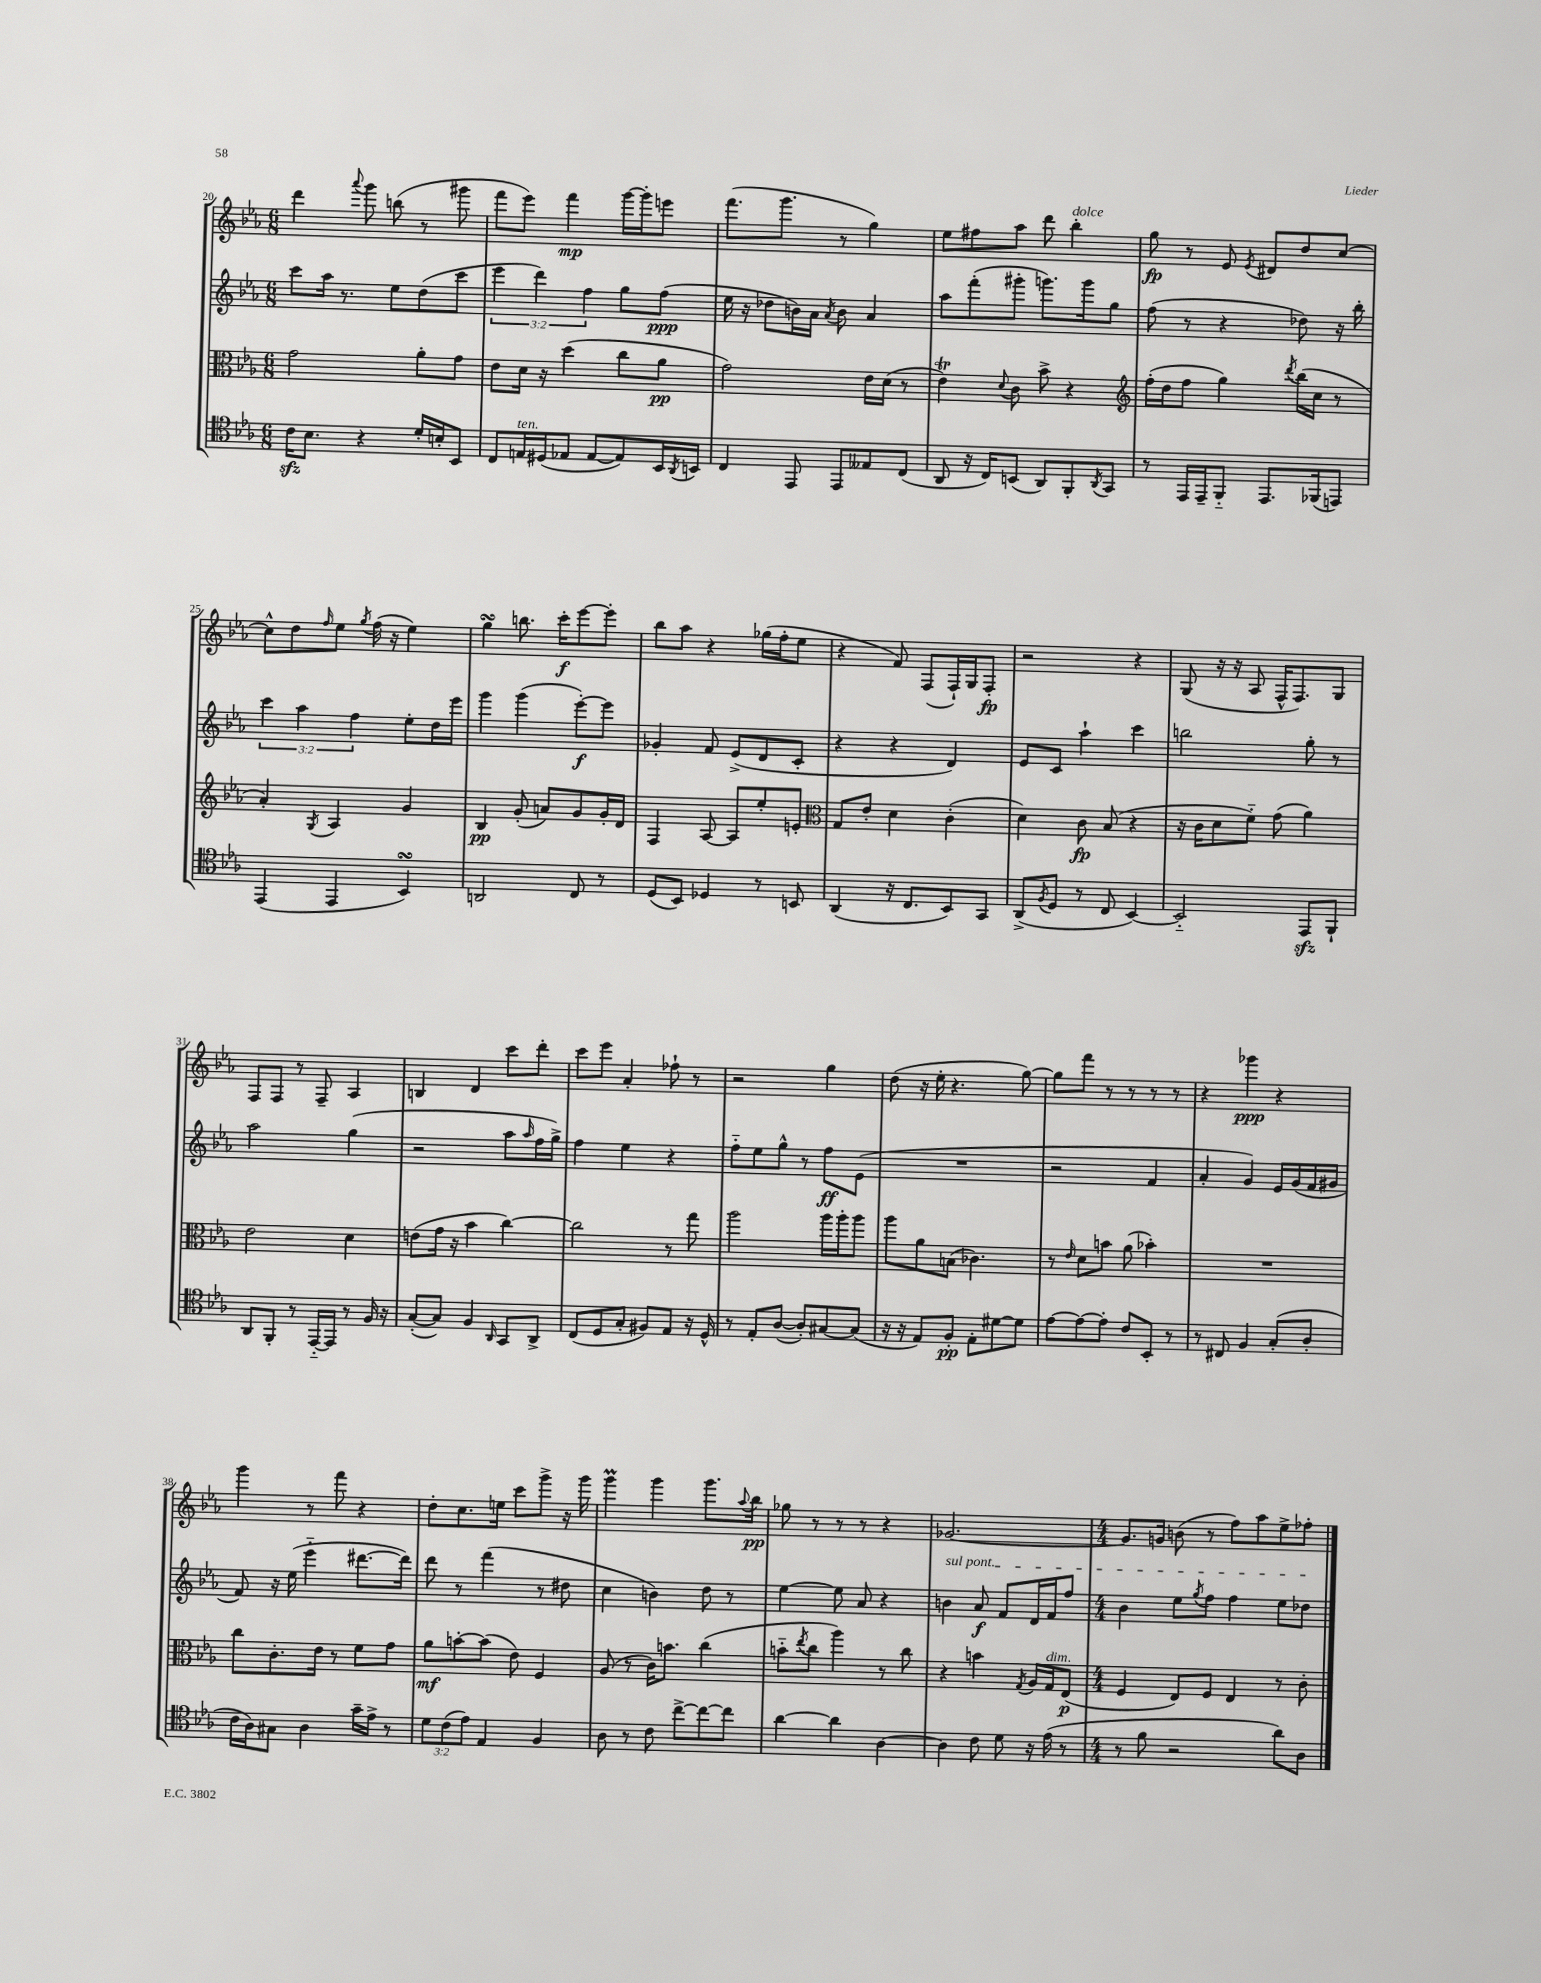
<<
\new StaffGroup <<
\new Staff = "s0" {
    \clef treble \key ees \major \numericTimeSignature \time 6/8
    d'''4 \appoggiatura { aes'''8 } g'''8 b''8( r8 gis'''8 |
    f'''8 ees'''8) f'''4\mp g'''16~ g'''16-. e'''8 |
    f'''8.( g'''8. r8 g''4) |
    ees''8 fis''8 aes''8 d'''8 bes''4-.^\markup { \italic "dolce" } |
    g''8\fp r8 ees'8 \acciaccatura { ees'8 } dis'8 d''8 c''8~ |
    c''8-^ d''8 \grace { f''16 } ees''8 \acciaccatura { g''8 } f''16( r16 ees''4) |
    g''4\turn b''8. c'''16-.\f ees'''8~ ees'''8-. |
    bes''8 aes''8 r4 ges''16( f''16-. ees''8 |
    r4 f'8) f8( f16-!) g16 f8-.\fp |
    r2 r4 |
    g8( r16 r16 aes8 f16-^ f8.) g8 |
    f8 f8 r8 f8-- aes4 |
    b4 d'4 c'''8 d'''8-. |
    c'''8 ees'''8 aes'4-. fes''8-! r8 |
    r2 g''4 |
    d''8( r16 ees''16-. r4. g''8~) |
    g''8 f'''8 r8 r8 r8 r8 |
    r4 ges'''4\ppp r4 |
    g'''4 r8 f'''8 r4 |
    d''8-. c''8. e''16 c'''8 g'''8-> r16 g'''16 |
    g'''4\prall g'''4 g'''8. \appoggiatura { aes''8 } bes''16\pp |
    ges''8 r8 r8 r8 r4 |
    ges'2.~ |
    \numericTimeSignature \time 4/4 ges'8. g'16 b'8( r8 f''8) aes''8 ees''8-> fes''8-. \bar "|." |
}
\new Staff = "s1" {
    \clef treble \key ees \major \numericTimeSignature \time 6/8 \override Staff.TupletNumber.text = #tuplet-number::calc-fraction-text
    c'''8 aes''16 r8. ees''8 d''8( c'''8 |
    \tuplet 3/2 { ees'''4 d'''4) f''4 } g''8 f''8\ppp( |
    ees''16 r16 des''8 b'16) aes'16 \acciaccatura { aes'8 } b'8 aes'4 |
    aes''8 f'''8-.( gis'''8-. g'''8.) g'''16 g''8 |
    f''8( r8 r4 des''8) r16 bes''16-. |
    \tuplet 3/2 { c'''4 aes''4 f''4 } ees''8-. d''16 ees'''16 |
    g'''4 g'''4( ees'''8~-.\f) ees'''8 |
    ges'4-. f'8 ees'8->( d'8 c'8-. |
    r4 r4 d'4) |
    ees'8 c'8 aes''4-! c'''4 |
    b''2 g''8-. r8 |
    aes''2 g''4( |
    r2 aes''8 \grace { aes''16 } f''16 g''16->) |
    f''4 ees''4 r4 |
    f''8-_ ees''8 g''8-^ r8 f''8\ff ees'8( |
    R2. |
    r2 f'4 |
    aes'4-. g'4) ees'16 g'16( f'16 gis'16 |
    f'8) r16 ees''16( ees'''4-_ dis'''8.~ dis'''16) |
    d'''8 r8 f'''4( r8 dis''8 |
    c''4 b'4) d''8 r8 |
    ees''4~ ees''8 aes'8 r4 |
    \once \override TextSpanner.bound-details.left.text = \markup { \italic "sul pont." } b'4\startTextSpan aes'8\f f'8 d'16 f'16 f''8 |
    \numericTimeSignature \time 4/4 bes'4 ees''8 \acciaccatura { g''8 } f''8 f''4 ees''8 des''8\stopTextSpan \bar "|." |
}
\new Staff = "s2" {
    \clef alto \key ees \major \numericTimeSignature \time 6/8
    g'2 aes'8-. g'8 |
    ees'8 d'16 r16 d''4( c''8 aes'8\pp |
    g'2) ees'16 d'16( r8 |
    ees'4\trill) \appoggiatura { d'8 } c'8 bes'8-> r4 |
    \clef treble f''16-.( d''16 f''8 g''4) \acciaccatura { d'''8 } bes''16( c''16 r8 |
    aes'4-.) \acciaccatura { g8 } aes4 g'4 |
    bes4\pp g'8-.( a'8) g'8 g'16-. d'16 |
    f4 aes8~ aes8 ees''8-. e'8-. |
    \clef alto g8 ees'8-. d'4 c'4-.( |
    d'4) c'8\fp bes8( r4 |
    r16 c'16 d'8 f'8-_) g'8( aes'4) |
    ees'2 d'4 |
    e'8( g'16 r16 bes'4 c''4~) |
    c''2 r8 g''8 |
    aes''2 aes''16 aes''16-. aes''8 |
    aes''8 aes'8 b8( ces'4.) |
    r8 \grace { ees'16 } d'8 b'8 aes'8( bes'4-.) |
    R2. |
    c''8 c'8.-. ees'16 r8 f'8 g'8 |
    aes'8\mf b'8~-. b'8( ees'8) f4 |
    aes8( r8 c'16) b'8. c''4( |
    b'8-_ \acciaccatura { ees''8 } c''8 aes''4) r8 c''8 |
    r4 b'4 \acciaccatura { g8 } aes16 g16^\markup { \italic "dim." } ees8\p( |
    \numericTimeSignature \time 4/4 f4 ees8) f8 ees4 r8 c'8-. \bar "|." |
}
\new Staff = "s3" {
    \clef tenor \key ees \major \numericTimeSignature \time 6/8 \override Staff.TupletNumber.text = #tuplet-number::calc-fraction-text
    c'16\sfz bes8. r4 d'16-. b16-. bes,8 |
    c8 e16^\markup { \italic "ten." } dis16( ees8 ees8~ ees8) bes,16 \acciaccatura { aes,8 } b,16 |
    c4 ees,8 ees,8 eeses8 c8( |
    aes,8 r16 c16) b,8( aes,8) f,8-. \acciaccatura { aes,8 } g,8 |
    r8 ees,16 ees,16-- f,8-_ ees,8. fes,16( e,8) |
    ees,4( ees,4 bes,4\turn) |
    a,2 c8 r8 |
    d8( bes,8) des4 r8 b,8 |
    aes,4( r16 c8. bes,8) g,8 |
    aes,8->( \acciaccatura { f8 } d8 r8 c8 bes,4~) |
    bes,2-_ ees,8\sfz f,8-! |
    aes,8 f,8-. r8 ees,16~-_ ees,16 r8 f16 r16 |
    g8~-.( g8) f4 \grace { aes,16 } g,8 aes,8-> |
    c8( d8 g8-. fis8) ees8 r16 d16-^ |
    r8 ees8-. aes8~( aes8-.) gis8~ gis8( |
    r16 r16 ees8) f8-.\pp ees8-. dis'8~ dis'8 |
    ees'8~ ees'8~ ees'8-. c'8 bes,8-. r8 |
    r8 cis8 f4 g8-.( aes8-. |
    c'16 aes16) gis8 aes4 g'16-- ees'16-> r8 |
    \tuplet 3/2 { d'8 c'8( ees'8) } ees4 f4 |
    aes8 r8 c'8 c''8~-> c''8~ c''8 |
    aes'4~ aes'4 aes4~ |
    aes4 c'8 d'8 r16 ees'16( r8 |
    \numericTimeSignature \time 4/4 r8 f'8 r2 aes'8) aes8 \bar "|." |
}
>>
>>
\layout { \context { \Score currentBarNumber = #20 } }
